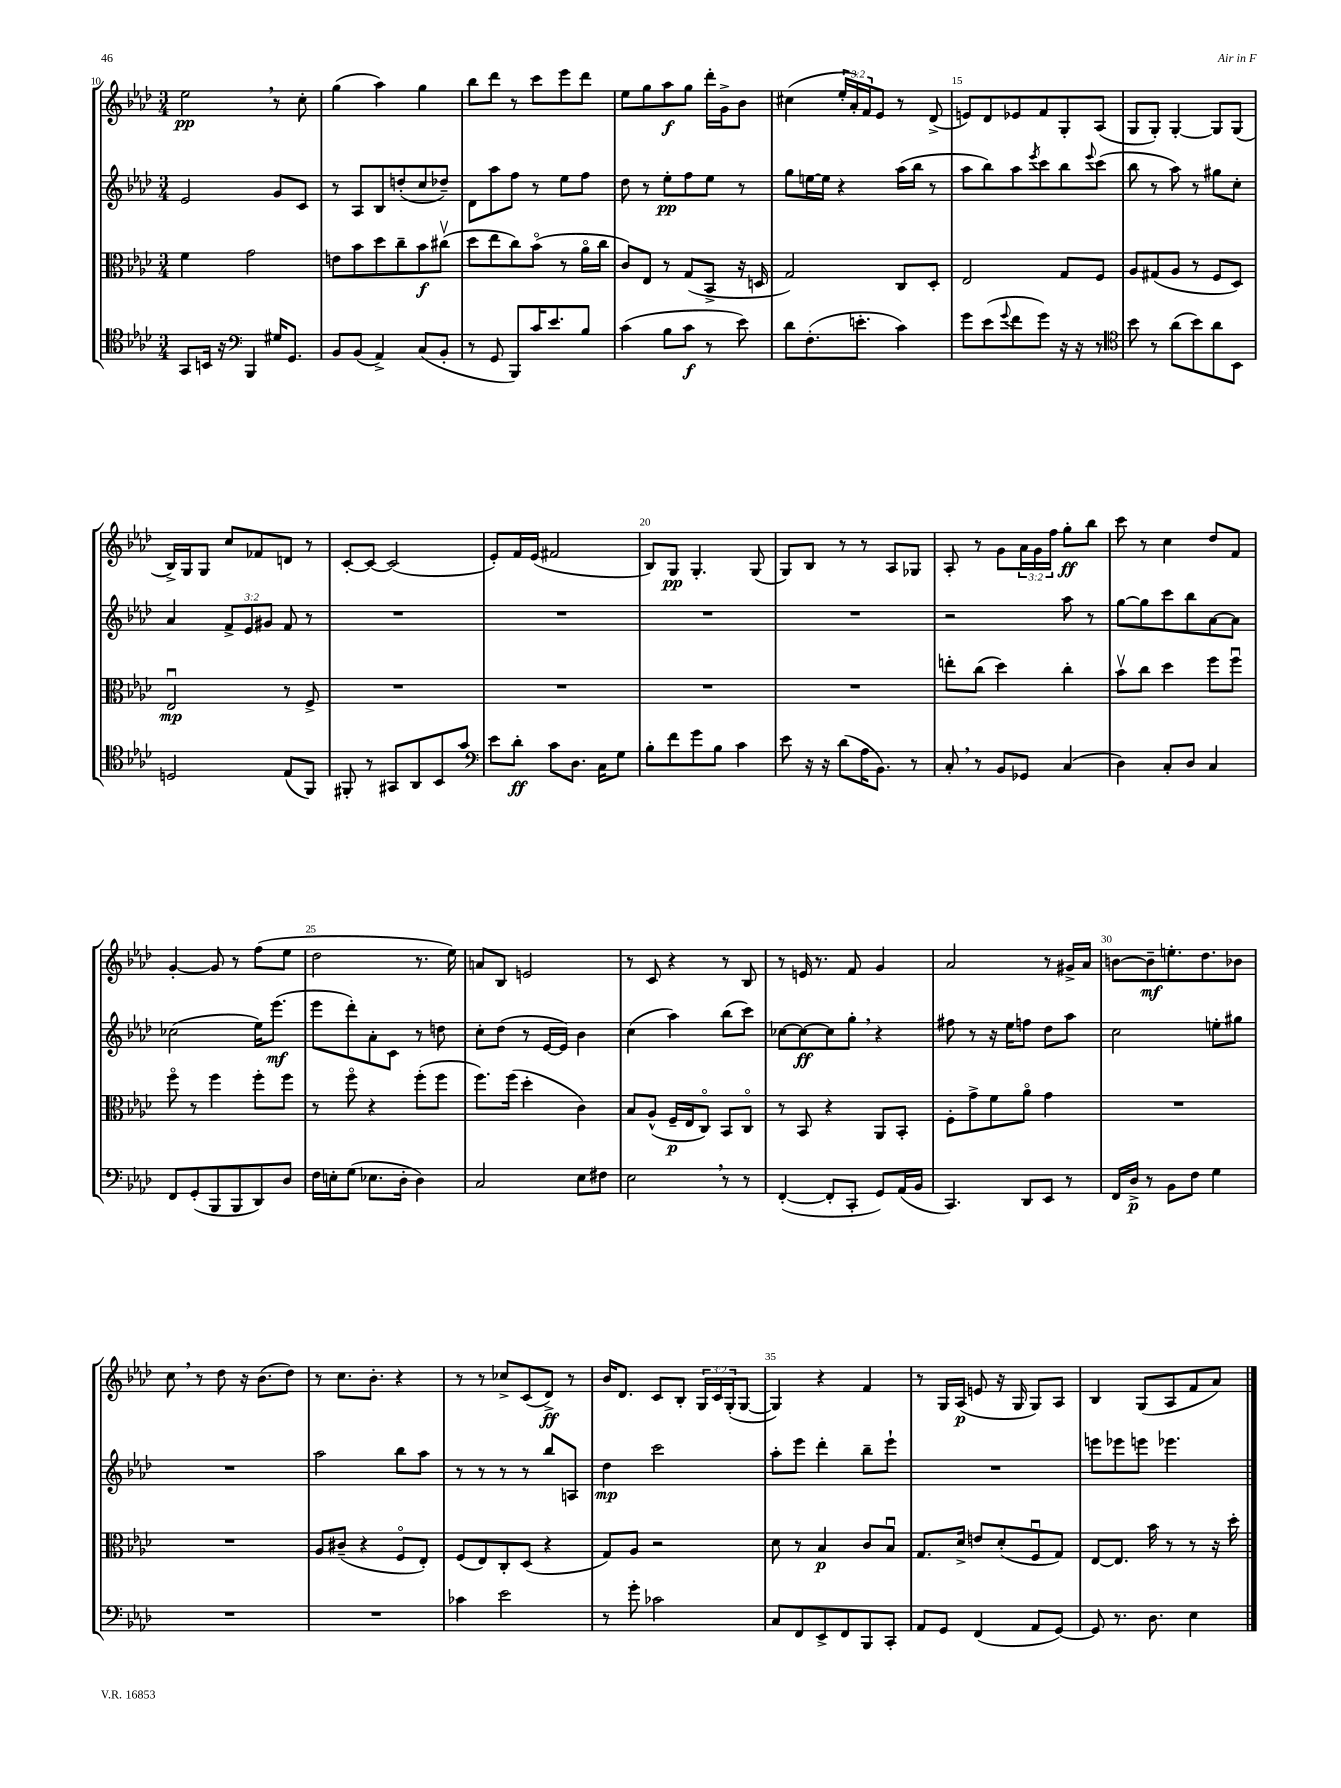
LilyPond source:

<<
\new StaffGroup <<
\new Staff = "s0" {
    \clef treble \key aes \major \numericTimeSignature \time 3/4 \override Staff.TupletNumber.text = #tuplet-number::calc-fraction-text
    ees''2\pp \breathe r8 c''8-. |
    g''4( aes''4) g''4 |
    bes''8 des'''8 r8 c'''8 ees'''8 des'''8 |
    ees''8 g''8 aes''8\f g''8 des'''16-. g'16-> bes'8 |
    cis''4( \tuplet 3/2 { ees''16-. aes'16-.) f'16 } ees'8 r8 des'8->( |
    e'8) des'8 ees'8 f'8 g8-. aes8( |
    g8 g8-.) g4~-. g8 g8( |
    bes16->) g16 g8 c''8 fes'8 d'8 r8 |
    c'8~-. c'8~ c'2( |
    ees'8-.) f'16 ees'16( fis'2 |
    bes8) g8\pp g4.-. g8( |
    g8) bes8 r8 r8 aes8 ges8 |
    aes8-. r8 g'8 \tuplet 3/2 { aes'16 g'16 f''16 } g''8-.\ff bes''8 |
    c'''8 r8 c''4 des''8 f'8 |
    g'4~-. g'8 r8 f''8( ees''8 |
    des''2 r8. ees''16) |
    a'8 bes8 e'2 |
    r8 c'8 r4 r8 bes8 |
    r8 e'16 r8. f'8 g'4 |
    aes'2 r8 gis'16-> aes'16 |
    b'8~ b'8--\mf e''8.-. des''8. bes'8 |
    c''8 \breathe r8 des''8 r16 bes'8.( des''8) |
    r8 c''8. bes'8.-. r4 |
    r8 r8 ces''8-> c'8( des'8->\ff) r8 |
    bes'16 des'8. c'8 bes8-. \tuplet 3/2 { g16 c'16 g16-.( } g8~ |
    g4) r4 f'4 |
    r8 g16 aes16\p( e'8 r16 g16 g8) aes8 |
    bes4 g8( aes8 f'8 aes'8) \bar "|." |
}
\new Staff = "s1" {
    \clef treble \key aes \major \numericTimeSignature \time 3/4 \override Staff.TupletNumber.text = #tuplet-number::calc-fraction-text
    ees'2 g'8 c'8 |
    r8 aes8 bes8 d''8-.( c''8 des''8--) |
    des'8 aes''8 f''8 r8 ees''8 f''8 |
    des''8 r8 ees''8-.\pp f''8 ees''8 r8 |
    g''8 e''16~ e''16 r4 aes''16( bes''16 r8 |
    aes''8 bes''8) aes''8 \acciaccatura { ees'''8 } c'''8 bes''8 \appoggiatura { ees'''8 } c'''8( |
    bes''8 r8 aes''8) r8 gis''8 c''8-. |
    aes'4 \tuplet 3/2 { f'8-> ees'8 gis'8 } f'8 r8 |
    R2. |
    R2. |
    R2. |
    R2. |
    r2 aes''8 r8 |
    g''8~ g''8 c'''8 bes''8 aes'8~ aes'8 |
    ces''2( ees''16) ees'''8.\mf( |
    ees'''8 des'''8-.) aes'8-. c'8 r8 d''8 |
    c''8-. des''8( r8 ees'16~ ees'16) bes'4 |
    c''4( aes''4) bes''8( c'''8) |
    ces''8~ ces''8~\ff ces''8 g''8-. \breathe r4 |
    fis''8 r8 r16 ees''16 f''8 des''8 aes''8 |
    c''2 e''8-. gis''8 |
    R2. |
    aes''2 bes''8 aes''8 |
    r8 r8 r8 r8 bes''8 a8 |
    des''4\mp c'''2 |
    aes''8-. ees'''8 des'''4-. bes''8-- ees'''8-! |
    R2. |
    e'''8 ees'''8 e'''8 ees'''4. \bar "|." |
}
\new Staff = "s2" {
    \clef alto \key aes \major \numericTimeSignature \time 3/4
    f'4 g'2 |
    e'8 bes'8 des''8 c''8-- bes'8\f cis''8\upbow( |
    des''8 ees''8 c''8) bes'8\flageolet( r8 aes'16\flageolet c''16 |
    c'8) ees8 r8 g8( bes,8-> r16 d16 |
    g2) c8 des8-. |
    ees2 g8 f8 |
    aes8 gis8( aes8 r8 f8 des8) |
    ees2\downbow\mp r8 f8-> |
    R2. |
    R2. |
    R2. |
    R2. |
    e''8-. c''8( des''4) c''4-. |
    bes'8\upbow c''8 des''4 f''8 f''8\downbow |
    f''8\flageolet r8 f''4 f''8-. f''8 |
    r8 f''8\flageolet r4 f''8-.( f''8 |
    f''8.) f''16( des''4-. c'4) |
    bes8 aes8-^( f16--\p ees16 c8\flageolet) bes,8 c8\flageolet |
    r8 bes,8 r4 aes,8 bes,8-. |
    f8-. g'8-> f'8 aes'8\flageolet g'4 |
    R2. |
    R2. |
    aes8 cis'8--( r4 f8\flageolet ees8-.) |
    f8( ees8) c8-. des8( r4 |
    g8) aes8 r2 |
    des'8 r8 bes4\p c'8 bes8\downbow |
    g8. des'16-> e'8 des'8-.( f8\downbow g8) |
    ees8~ ees8. bes'16 r8 r8 r16 des''16-. \bar "|." |
}
\new Staff = "s3" {
    \clef tenor \key aes \major \numericTimeSignature \time 3/4
    g,8 b,16 r16 \clef bass bes,,4 gis16 g,8. |
    bes,8 bes,8( aes,4->) c8( bes,8-. |
    r8 g,8 bes,,8) c'16 ees'8. bes8 |
    c'4( bes8 c'8\f r8 ees'8) |
    des'8 f8.-.( e'8.-. c'4) |
    g'8 ees'8( \appoggiatura { g'8 } f'8 g'8) r16 r16 r8 |
    \clef tenor bes'8 r8 aes'8( bes'8) aes'8 bes,8 |
    d2 ees8( f,8) |
    fis,8-. r8 gis,8 aes,8 bes,8 g'8 |
    \clef bass ees'8 des'8-.\ff c'8 des8. c16 g8 |
    bes8-. f'8 g'8 bes8 c'4 |
    ees'8 r16 r16 des'8( aes16 bes,8.) r8 |
    c8-. \breathe r8 bes,8 ges,8 c4( |
    des4) c8-. des8 c4 |
    f,8 g,8-.( bes,,8 bes,,8 des,8) des8 |
    f16 e16-. g8( ees8. des16-. des4) |
    c2 ees8 fis8 |
    ees2 \breathe r8 r8 |
    f,4~-.( f,8-. c,8-. g,8) aes,16( bes,16 |
    c,4.) des,8 ees,8 r8 |
    f,16 des16->\p r8 bes,8 f8 g4 |
    R2. |
    R2. |
    ces'4 ees'2 |
    r8 g'8-. ces'2 |
    c8 f,8 ees,8-> f,8 bes,,8 c,8-. |
    aes,8 g,8 f,4( aes,8 g,8~) |
    g,8 r8. des8. ees4 \bar "|." |
}
>>
>>
\layout { \context { \Score currentBarNumber = #10 \override BarNumber.break-visibility = ##(#f #t #t) barNumberVisibility = #(every-nth-bar-number-visible 5) } }
